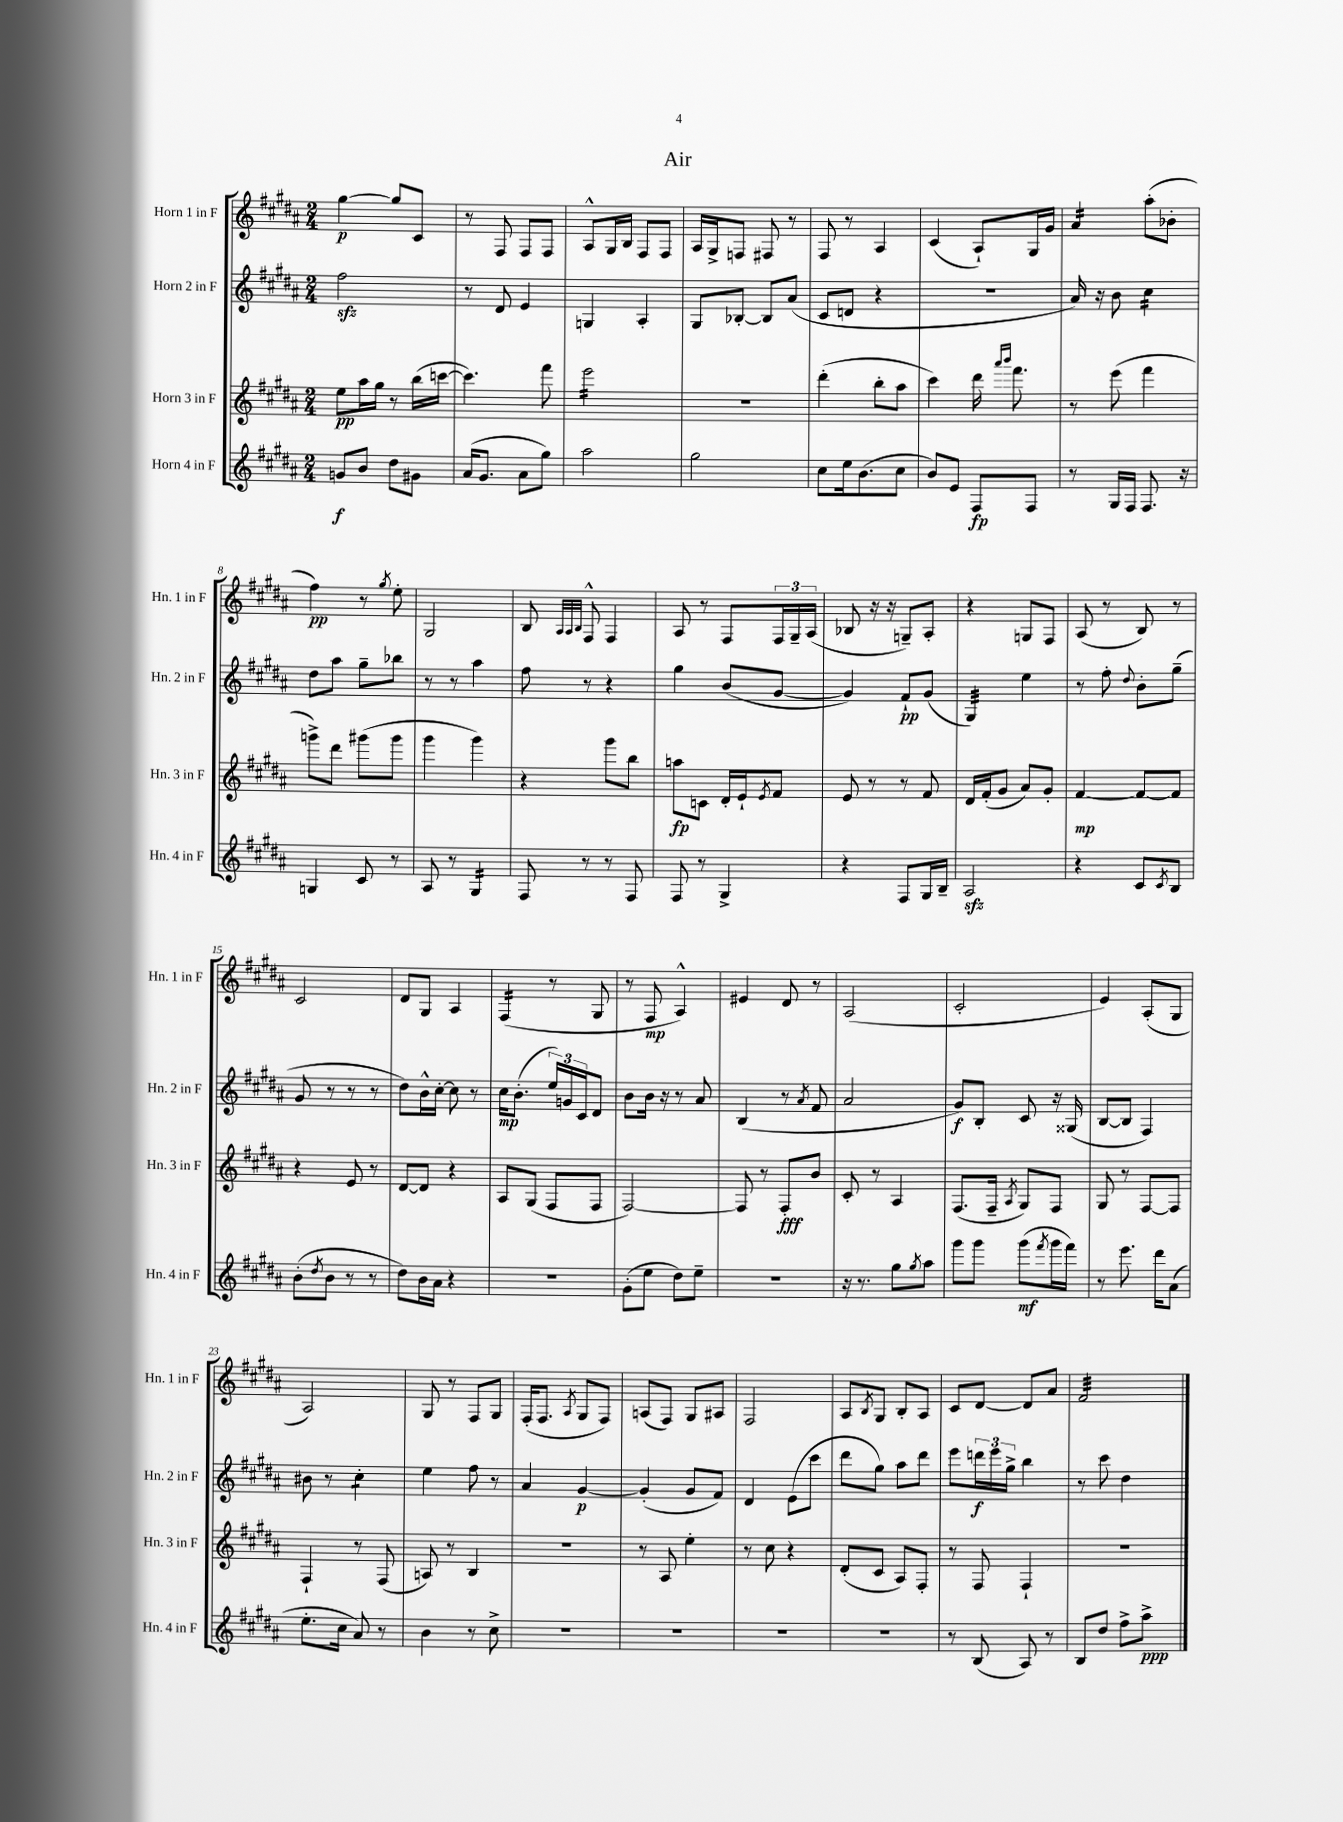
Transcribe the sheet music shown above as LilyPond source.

\header { title = "Air" }
<<
\new StaffGroup <<
\new Staff = "s0" \with { instrumentName = "Horn 1 in F" shortInstrumentName = "Hn. 1 in F" } {
    \clef treble \key b \major \numericTimeSignature \time 2/4
    gis''4~\p gis''8 cis'8 |
    r8 fis8 fis8 fis8 |
    ais8-^ gis16 b16 fis8 fis8 |
    ais16 gis16-> f8 fis8 r8 |
    fis8 r8 ais4 |
    cis'4( ais8-!) gis16 gis'16 |
    ais'4:16 ais''8-.( bes'8-. |
    fis''4\pp) r8 \acciaccatura { gis''8 } e''8-. |
    gis2 |
    b8 \grace { ais32 ais32 b32 } fis8-^ fis4 |
    ais8 r8 fis8 \tuplet 3/2 { fis16 gis16-- ais16( } |
    bes8 r16 r16 g8--) ais8-. |
    r4 g8 fis8 |
    ais8( r8 b8) r8 |
    cis'2 |
    dis'8 gis8 ais4 |
    fis4:16( r8 gis8 |
    r8 fis8\mp ais4-^) |
    eis'4 dis'8 r8 |
    ais2( |
    cis'2-. |
    e'4) ais8-.( gis8 |
    ais2) |
    gis8 r8 fis8 gis8 |
    fis16-.( fis8. \acciaccatura { ais8 } gis8 fis8) |
    a8( fis8) gis8 ais8 |
    fis2 |
    ais8 \acciaccatura { b8 } gis8 b8-. ais8 |
    cis'8 dis'8~ dis'8 ais'8 |
    fis'2:32 \bar "|." |
}
\new Staff = "s1" \with { instrumentName = "Horn 2 in F" shortInstrumentName = "Hn. 2 in F" } {
    \clef treble \key b \major \numericTimeSignature \time 2/4
    fis''2\sfz |
    r8 dis'8 e'4 |
    g4 ais4-. |
    gis8 bes8~-. bes8 ais'8( |
    cis'8 d'8 r4 |
    R2 |
    ais'16) r16 b'8 cis''4:16 |
    dis''8 ais''8 gis''8-- bes''8 |
    r8 r8 ais''4 |
    fis''8 r8 r4 |
    gis''4 b'8( gis'8~ |
    gis'4) fis'8-!\pp gis'8( |
    gis4:32) e''4 |
    r8 fis''8-. \appoggiatura { dis''8 } b'8-. gis''8--( |
    gis'8 r8 r8 r8 |
    dis''8) b'16-^ cis''16~-. cis''8 r8 |
    cis''16\mp b'8.-.( \tuplet 3/2 { e''16) g'16 cis'16 } dis'8 |
    b'8 b'16 r16 r8 ais'8 |
    b4( r8 \acciaccatura { ais'8 } fis'8 |
    ais'2 |
    gis'8\f) b8-. cis'8 r16 gisis16( |
    b8~ b8 fis4) |
    bis'8 r8 cis''4:8-. |
    e''4 fis''8 r8 |
    ais'4 gis'4~\p |
    gis'4-.( gis'8 fis'8) |
    dis'4 e'8( cis'''8 |
    dis'''8 gis''8) ais''8 dis'''8 |
    e'''8 \tuplet 3/2 { d'''16\f e'''16 gis''16-> } b''4 |
    r8 cis'''8 dis''4 \bar "|." |
}
\new Staff = "s2" \with { instrumentName = "Horn 3 in F" shortInstrumentName = "Hn. 3 in F" } {
    \clef treble \key b \major \numericTimeSignature \time 2/4
    e''8\pp ais''16 gis''16 r8 b''16( c'''16~ |
    c'''4.) fis'''8 |
    e'''2:16 |
    r2 |
    dis'''4-.( b''8-. ais''8 |
    cis'''4) dis'''16 \grace { ais'''16 b'''16 } fis'''8. |
    r8 e'''8( fis'''4 |
    g'''8->) dis'''8 gis'''8( gis'''8 |
    gis'''4 gis'''4) |
    r4 gis'''8 b''8 |
    a''8\fp c'8 dis'16-. e'16-! \acciaccatura { e'8 } fis'8 |
    e'8 r8 r8 fis'8 |
    dis'16 fis'16-.( gis'8 ais'8) gis'8-. |
    fis'4~\mp fis'8~ fis'8 |
    r4 e'8 r8 |
    dis'8~ dis'8 r4 |
    ais8 gis8( fis8 fis8 |
    fis2~) |
    fis8 r8 fis8-.\fff b'8 |
    cis'8-. r8 ais4 |
    fis8.( fis16-- \acciaccatura { ais8 } gis8) fis8 |
    gis8 r8 fis8~ fis8 |
    fis4-! r8 fis8( |
    a8) r8 b4 |
    r2 |
    r8 ais8 e''4-. |
    r8 cis''8 r4 |
    dis'8-.( cis'8 ais8) fis8-. |
    r8 fis8 fis4-! |
    r2 \bar "|." |
}
\new Staff = "s3" \with { instrumentName = "Horn 4 in F" shortInstrumentName = "Hn. 4 in F" } {
    \clef treble \key b \major \numericTimeSignature \time 2/4
    g'8\f b'8 dis''8 gis'8 |
    ais'16( gis'8. ais'8 gis''8) |
    ais''2 |
    gis''2 |
    cis''8 e''16 b'8.( cis''8 |
    b'8) e'8 fis8\fp fis8 |
    r8 gis16 fis16 fis8. r16 |
    g4 cis'8 r8 |
    ais8 r8 gis4:16 |
    fis8 r8 r8 fis8 |
    fis8 r8 gis4-> |
    r4 fis8 gis16 b16-- |
    ais2\sfz |
    r4 cis'8 \acciaccatura { cis'8 } b8 |
    b'8-.( \acciaccatura { dis''8 } b'8 r8 r8 |
    dis''8) b'16 ais'16 r4 |
    R2 |
    gis'8-.( e''8 dis''8) e''8-- |
    r2 |
    r16 r8. gis''8 \acciaccatura { gis''8 } ais''8 |
    gis'''8 gis'''8 gis'''8\mf( \acciaccatura { fis'''8 } gis'''16 fis'''16) |
    r8 e'''8. dis'''16 ais'8( |
    e''8.-. cis''16 ais'8) r8 |
    b'4 r8 cis''8-> |
    R2 |
    R2 |
    R2 |
    R2 |
    r8 b8( ais8) r8 |
    b8 dis''8 fis''8-> ais''8->\ppp \bar "|." |
}
>>
>>
